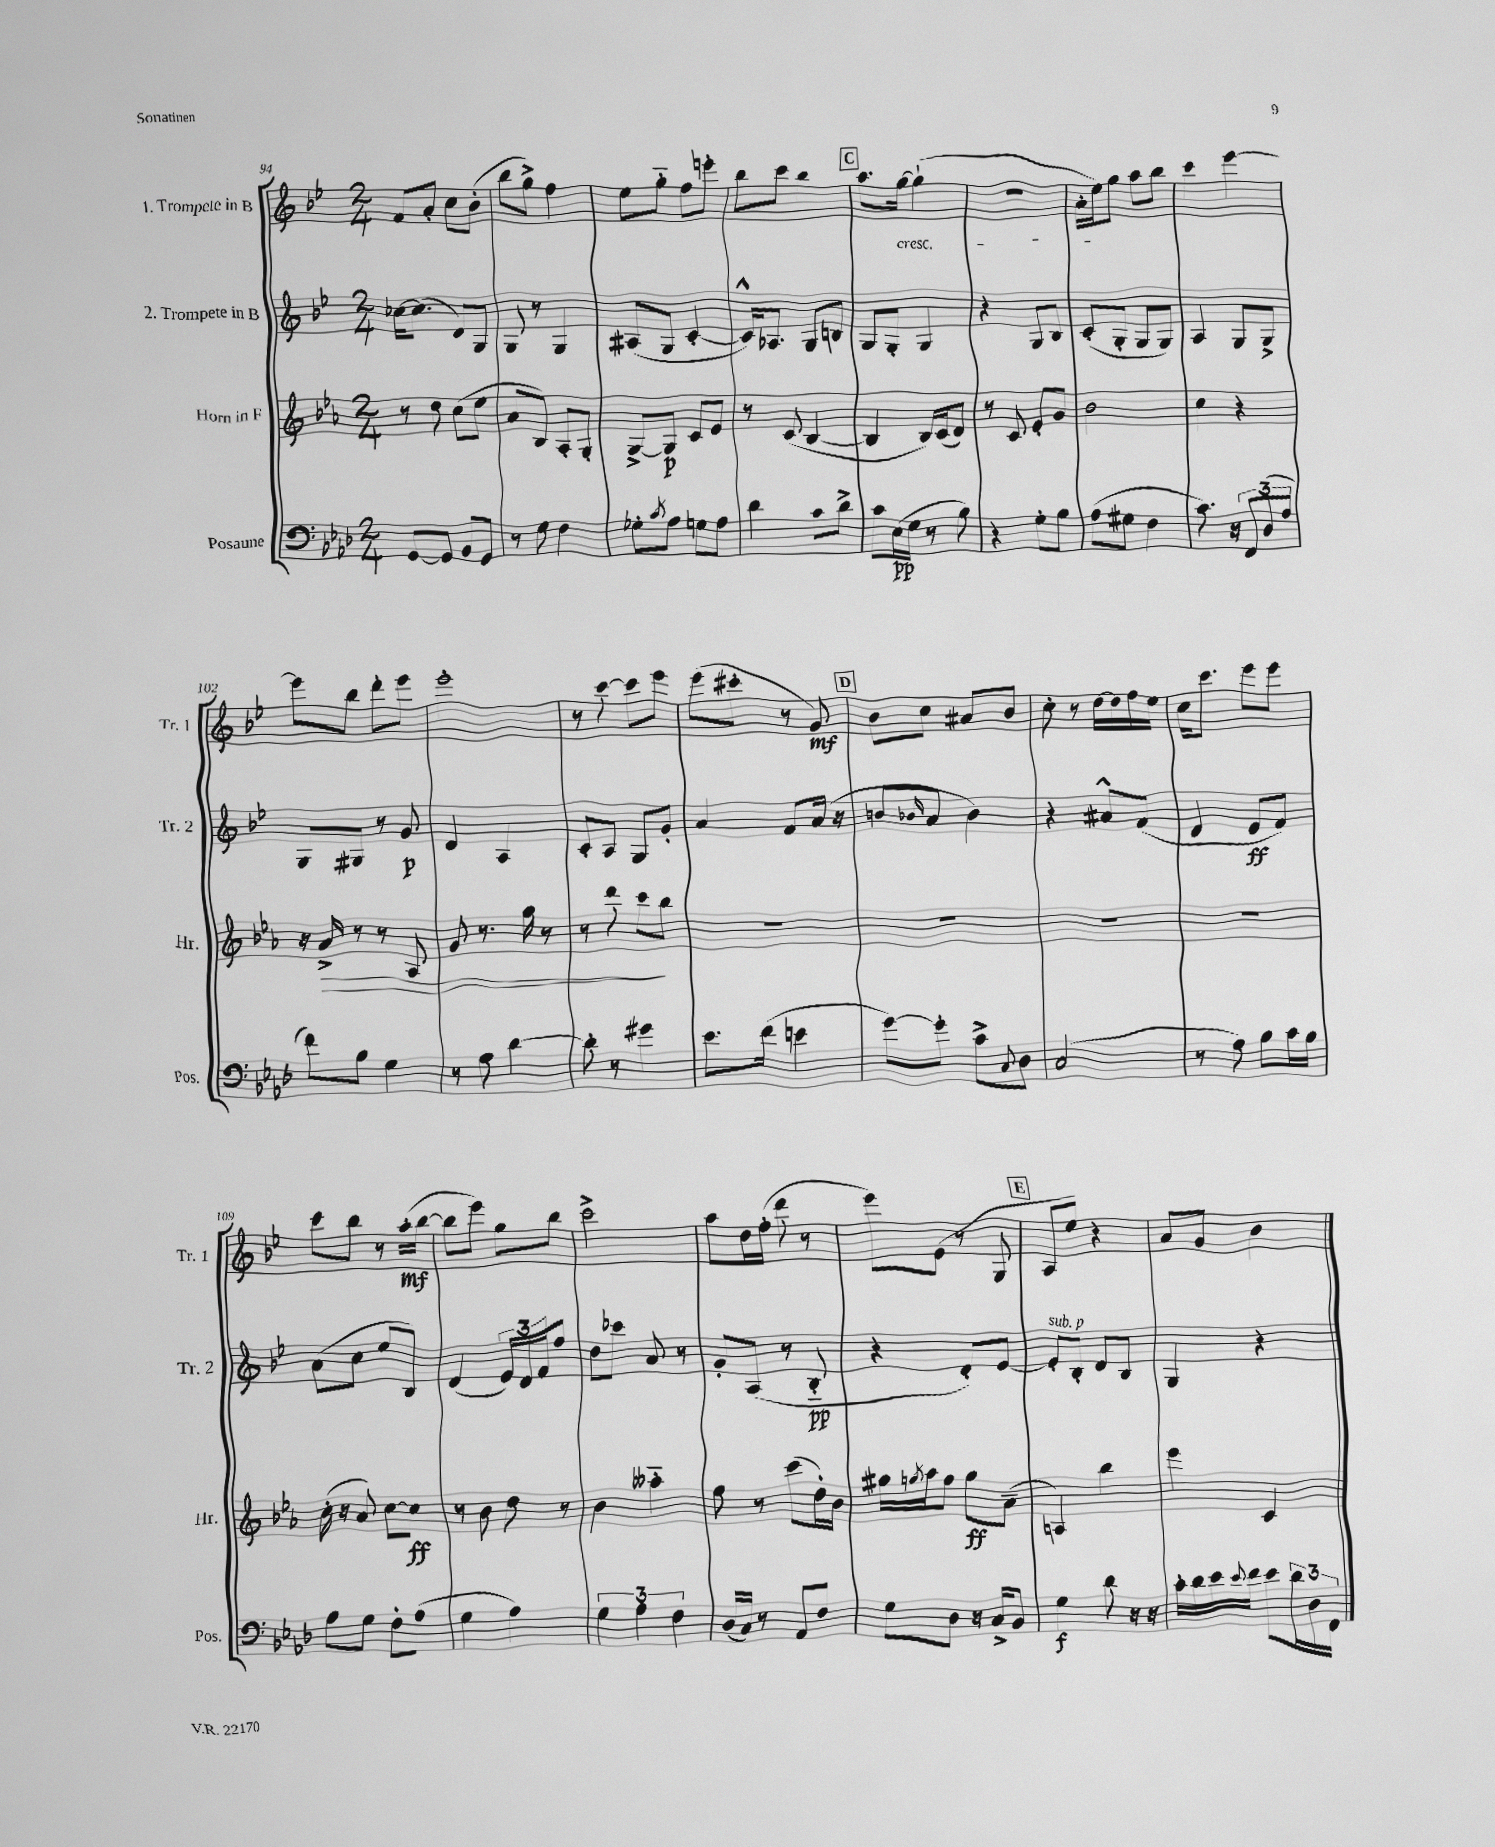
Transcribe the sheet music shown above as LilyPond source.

<<
\new StaffGroup <<
\new Staff = "s0" \with { instrumentName = "1. Trompete in B" shortInstrumentName = "Tr. 1" } {
    \clef treble \key bes \major \numericTimeSignature \time 2/4
    f'8 a'8-. c''8 bes'8-.( |
    bes''8 g''8->) f''4 |
    ees''8 g''8-_ f''8 e'''8-. |
    bes''8 c'''8 bes''4 |
    \mark \markup { \box "C" } a''8. g''16~\cresc g''4-!( |
    R2 |
    a'16-. ees''16) g''8\! a''8 bes''8 |
    c'''4 ees'''4~ |
    ees'''8 bes''8 d'''8-. ees'''8 |
    ees'''2-. |
    r8 c'''8~ c'''8 ees'''8 |
    ees'''8( cis'''8-. r8 g'8\mf) |
    \mark \markup { \box "D" } bes'8 c''8 ais'8 bes'8 |
    c''8-. r8 d''16~ d''16 f''16 ees''16 |
    c''16 c'''8. ees'''8 ees'''8 |
    c'''8 bes''8 r8 a''16-.\mf( bes''16~ |
    bes''8 ees'''8) g''8 bes''8 |
    c'''2-> |
    a''8 d''16 f''16-.( d'''8 r8 |
    ees'''8) ees'8( r8 g8 |
    \mark \markup { \box "E" } a8 ees''8) r4 |
    a'8 g'8 bes'4 \bar "|." |
}
\new Staff = "s1" \with { instrumentName = "2. Trompete in B" shortInstrumentName = "Tr. 2" } {
    \clef treble \key bes \major \numericTimeSignature \time 2/4
    ces''16~ ces''8.( d'8) g8 |
    g8 r8 g4 |
    ais8( g8 c'4~-. |
    c'16-^) aes8. g8 b8 |
    \mark \markup { \box "C" } g8 g8-. g4 |
    r4 g8 bes8 |
    c'8-.( g8-. g8 g8) |
    a4 g8 g8-> |
    g8 gis8 r8 g'8\p |
    d'4 a4 |
    c'8-. a8 g8 g'8-. |
    a'4 f'8 a'16( r16 |
    \mark \markup { \box "D" } b'8 \grace { bes'16 } a'8 bes'4) |
    r4 ais'8-^ f'8( |
    d'4 ees'8\ff f'8) |
    a'8( c''8 ees''8 bes8) |
    d'4( \tuplet 3/2 { ees'16) d'16 f'16 } f''8 |
    d''8 ces'''8 a'8 r8 |
    g'8-. a8( r8 bes8-_\pp |
    r4 d'8-.) ees'8~ |
    \mark \markup { \box "E" } ees'8-.^\markup { \italic "sub. p" } bes8-. d'8 bes8 |
    g4 r4 \bar "|." |
}
\new Staff = "s2" \with { instrumentName = "Horn in F" shortInstrumentName = "Hr." } {
    \clef treble \key ees \major \numericTimeSignature \time 2/4
    r8 d''8 c''8( ees''8 |
    aes'8 bes8) aes8-. g8-. |
    g8~-> g8\p c'8 ees'8 |
    r8 c'8( bes4~ |
    \mark \markup { \box "C" } bes4 bes16) c'16( d'8) |
    r8 c'8 ees'8-. g'8 |
    bes'2 |
    c''4 r4 |
    r16 aes'16->\> r8 r8 aes8 |
    g'8 r8. g''16 r8 |
    r8 d'''8 c'''8\! bes''8 |
    R2 |
    \mark \markup { \box "D" } R2 |
    R2 |
    R2 |
    c''16-.( r16 aes'8) c''8~ c''8\ff |
    r8 bes'8 d''8 r8 |
    bes'4 aeses''4-_ |
    f''8 r8 c'''8( d''16-.) bes'16 |
    gis''16 \acciaccatura { g''8 } aes''16 f''8 g''8\ff aes'8--( |
    \mark \markup { \box "E" } a4) bes''4 |
    ees'''4 c'4 \bar "|." |
}
\new Staff = "s3" \with { instrumentName = "Posaune" shortInstrumentName = "Pos." } {
    \clef bass \key aes \major \numericTimeSignature \time 2/4
    g,8~ g,8 bes,8 g,8 |
    r8 g8 f4 |
    ges8-. \acciaccatura { c'8 } aes8 g8 aes8 |
    des'4 c'8 des'8-> |
    \mark \markup { \box "C" } c'8 ees16\pp( g16 r8 bes8) |
    r4 g8-. bes8 |
    aes8( gis8 f4 |
    c'8.) r16 \tuplet 3/2 { f,8 des8( aes8 } |
    f'8) bes8 g4 |
    r8 aes8 des'4~ |
    des'8-. r8 gis'4 |
    ees'8. f'16( e'4 |
    \mark \markup { \box "D" } g'8~) g'8-. c'8-> \appoggiatura { c8 } des8 |
    c2( |
    r8 aes8) bes8 c'16 bes16 |
    aes8 g8 f8-. aes8( |
    g4 aes4) |
    \tuplet 3/2 { g4 aes4 f4 } |
    des16( c16) r8 aes,8 f8 |
    g8 des8 r16 c16-> bes,8 |
    \mark \markup { \box "E" } g4\f des'8 r16 r16 |
    c'16-. des'16 ees'16 \appoggiatura { ees'8 } f'16 ees'8 \tuplet 3/2 { des'16 des16 f,16 } \bar "|." |
}
>>
>>
\layout { \context { \Score currentBarNumber = #94 } }
